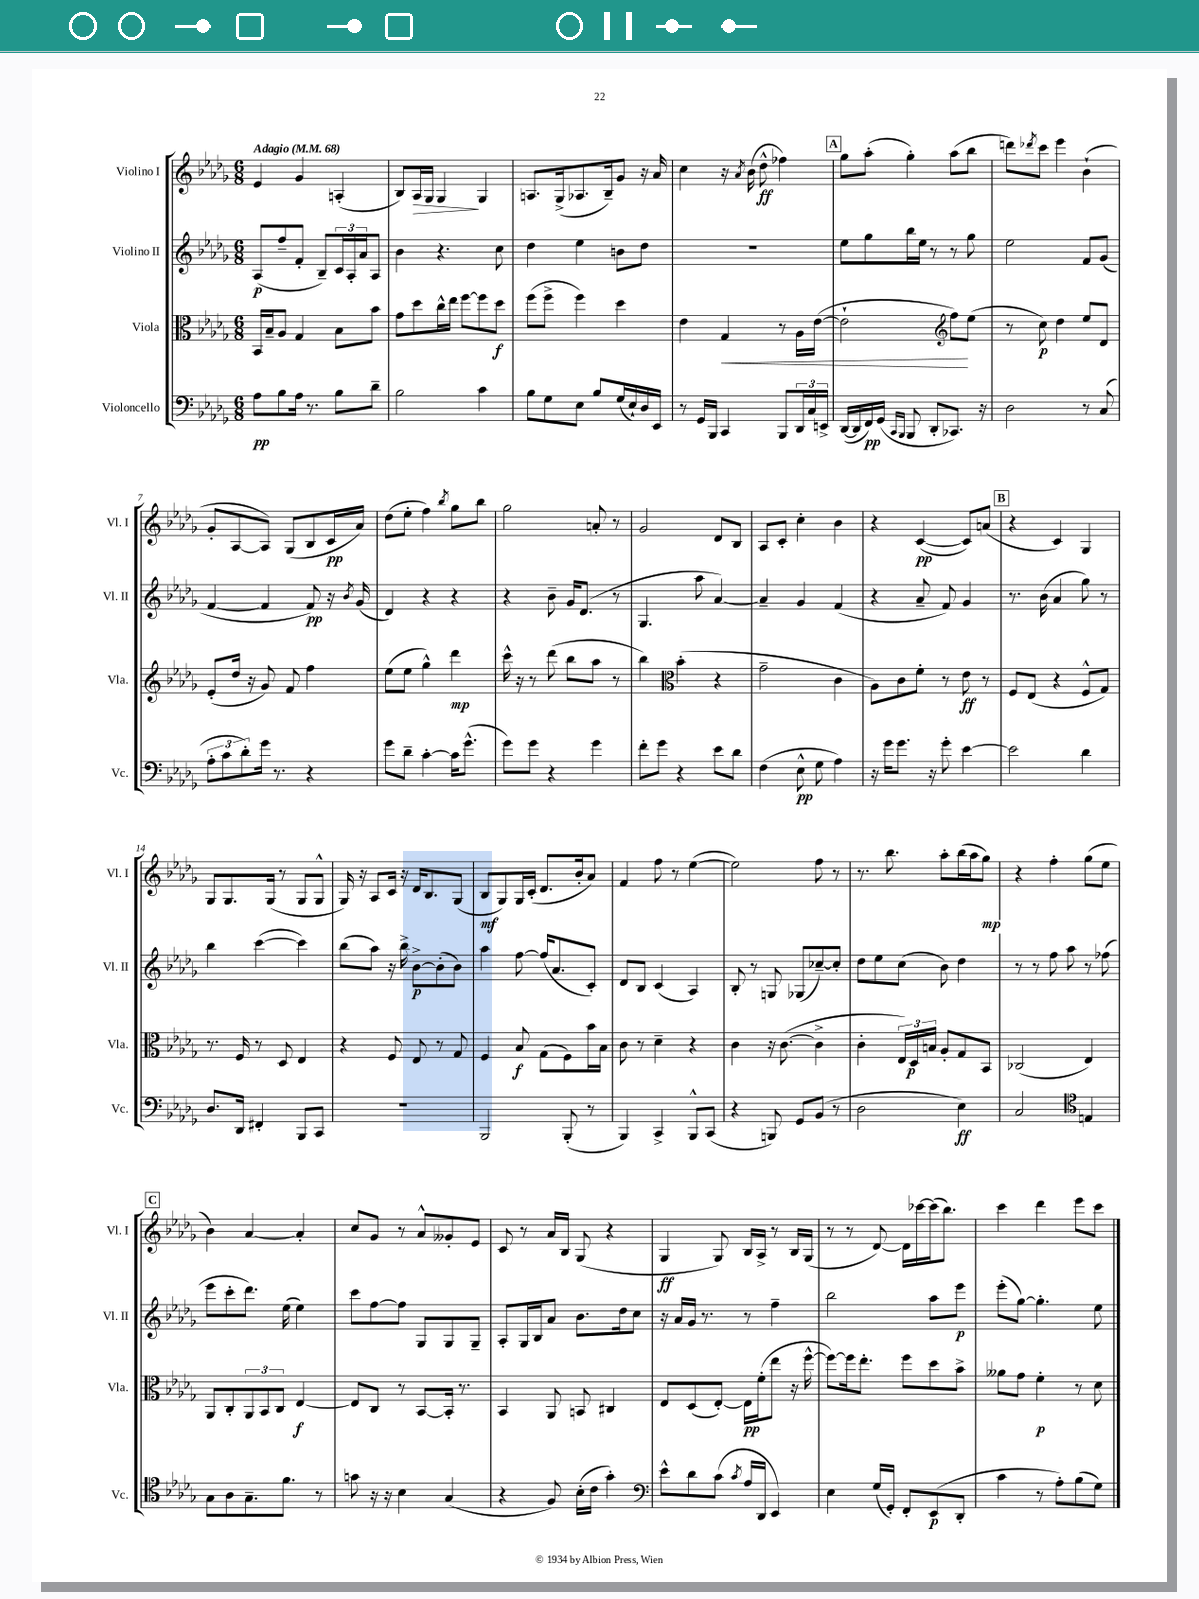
<<
\new StaffGroup <<
\new Staff = "s0" \with { instrumentName = "Violino I" shortInstrumentName = "Vl. I" } {
    \clef treble \key des \major \numericTimeSignature \time 6/8 \tempo "Adagio" 4 = 68
    ees'4 ges'4 a4-.( |
    bes8) aes16\> ges16 ges4\! ges4 |
    a8. ges16->( aes8. bes16--) ges'8 r16 aes'16 |
    c''4 r16 \acciaccatura { aes'8 } bes'16( des''8-^\ff fes''4) |
    \mark \markup { \box "A" } ges''8 aes''8-.( ges''4-.) aes''8( bes''8 |
    d'''8) \acciaccatura { des'''8 } c'''8 ees'''4 bes'4-!( |
    ges'8-. aes8~ aes8) ges8( bes8 c'16\pp aes'16) |
    des''8( ees''8-. f''4) \acciaccatura { bes''8 } ges''8 bes''8 |
    ges''2 a'8-. r8 |
    ges'2 des'8 bes8 |
    aes8 c'8-. c''4-. bes'4 |
    r4 c'4~\pp( c'8) a'8( |
    \mark \markup { \box "B" } r4 c'4) ges4 |
    ges8 ges8. ges16( r8 ges8 ges8-^ |
    ges16) r16 aes8 c'16 r16 des'16 bes8. ges8( |
    bes8\mf ges8) ges16 c'16-.( des'8. bes'16-. aes'8) |
    f'4 f''8 r8 ees''4~( |
    ees''2) f''8 r8 |
    r8. bes''8. aes''8-. bes''16( aes''16 ges''8\mp) |
    r4 f''4-. ges''8( ees''8 |
    \mark \markup { \box "C" } bes'4) aes'4~ aes'4-. |
    c''8 ges'8 r8 aes'8-^ geses'8-. ees'8 |
    c'8 r8 aes'16 bes16 ges8( r4 |
    ges4\ff ges8) bes16 aes16-> r8 bes16 ges16( |
    r8 r8 des'8~) des'16 ces'''16~ ces'''16( bes''8.) |
    c'''4 des'''4 ees'''8 c'''8 \bar "|." |
}
\new Staff = "s1" \with { instrumentName = "Violino II" shortInstrumentName = "Vl. II" } {
    \clef treble \key des \major \numericTimeSignature \time 6/8
    aes8\p( f''8-- f'8-. bes8--) \tuplet 3/2 { c'16 aes16-. aes'16 } aes8 |
    bes'4 r4. c''8 |
    des''4 ees''4 b'8 des''8 |
    R2. |
    \mark \markup { \box "A" } ees''8 ges''8 bes''16 ees''16 r8 r8 ges''8 |
    ees''2 f'8 ges'8( |
    f'4~ f'4 f'8\pp) r16 \acciaccatura { bes'8 } ges'16( |
    des'4) r4 r4 |
    r4 bes'8-- ges'16 des'8.( r8 |
    ges4. aes''8 aes'4~) |
    aes'4-- ges'4 f'4( |
    r4 aes'8-- f'8) ges'4 |
    \mark \markup { \box "B" } r8. bes'16( aes'4 ges''8) r8 |
    bes''4 c'''4~( c'''4) |
    bes''8( aes''8) r16 bes''16-> bes'8~->\p bes'8-.( bes'8) |
    aes''4 f''8~ f''16( aes'8. c'8-.) |
    des'8 bes8 c'4( aes4) |
    bes8-. r8 g8 ges8( ces''8~--) ces''8-. |
    des''8 ees''8 c''8( bes'8) des''4 |
    r8 r8 f''8 aes''8 r8 fes''8( |
    \mark \markup { \box "C" } ees'''8 c'''8-. des'''8.) ees''16( ees''4) |
    c'''8 f''8~ f''8 ges8 ges8 ges8-- |
    aes8-. ges16 bes16 aes'8 bes'8. des''16 c''8 |
    r16 aes'16 ges'16 r8. r8 f''4-- |
    bes''2 aes''8 ees'''8\p |
    ees'''8-.( ges''8~) ges''4.-. ees''8 \bar "|." |
}
\new Staff = "s2" \with { instrumentName = "Viola" shortInstrumentName = "Vla." } {
    \clef alto \key des \major \numericTimeSignature \time 6/8
    bes,16 bes16-- aes8 ges4 bes8 bes'8 |
    ges'8 des''8 c''16-^ ees''16 f''8~ f''8 des''8\f |
    f''8( f''8-> f''4) des''4 |
    ees'4 ges4\< r8 aes16 ees'16~( |
    \mark \markup { \box "A" } ees'2-! \clef treble f''8\!) ees''8( |
    r8 c''8\p) des''4 ees''8 des'8 |
    ees'8-.( des''16 r16 ges'8) f'8 f''4 |
    ees''8( ees''8 ges''4-^) des'''4\mp |
    c'''16-^ r16 r8 des'''8( bes''8 aes''8 r8 |
    bes''4) \clef alto bes'4-.( r4 |
    ges'2-- c'4 |
    aes8) c'8 f'8-. r8 ees'8\ff r8 |
    \mark \markup { \box "B" } f8 ees8( r4 f8-^ ges8) |
    r8. f16 r8 des8 ees4 |
    r4 f8 ees8 r8 ges8 |
    f4 bes8\f ges8( f8) bes'16 bes16 |
    c'8 r8 des'4-- r4 |
    c'4 r16 c'8.~( c'4-> |
    c'4-. \tuplet 3/2 { ees16) des16\p b16 } aes8-. ges8 bes,8 |
    ces2( ees4) |
    \mark \markup { \box "C" } aes,8 c8-. \tuplet 3/2 { aes,8 bes,8 c8 } ees4~\f |
    ees8 c8 r8 bes,8~ bes,16-. r8. |
    bes,4 aes,8 b,8 cis4 |
    ees8 des8( ees8~-.) ees16\pp f'16-.( ees''8 r16 f''16~-^ |
    f''8~) f''16 ees''8.-. f''8 des''8 bes'8-> |
    aeses'8 ges'8 f'4-.\p r8 des'8 \bar "|." |
}
\new Staff = "s3" \with { instrumentName = "Violoncello" shortInstrumentName = "Vc." } {
    \clef bass \key des \major \numericTimeSignature \time 6/8
    aes8\pp bes8 aes16 r8. bes8 des'8-- |
    bes2 c'4 |
    bes8 ges8 ees8 bes8 ges16( ees16-!) des16 ees,16 |
    r8 ges,16 bes,,16 c,4 bes,,8 \tuplet 3/2 { des,16 c16 e,16-> } |
    \mark \markup { \box "A" } des,16~( des,16 f,16\pp) ges,16( \grace { c,16 bes,,16 } bes,,8 des,8-. ces,8.) r16 |
    des2 r8 c8( |
    \tuplet 3/2 { aes8-. c'8 des'8-.) } ges'16 r8. r4 |
    ges'8 des'8-- c'4~-. c'16 ges'8.-^( |
    ges'8) ges'8 r4 ges'4 |
    f'8-. ges'8 r4 ees'8 des'8 |
    f4( ees8-^\pp ges8 aes4) |
    r16 ges'16 ges'8. r16 ges'8-. ees'4~ |
    \mark \markup { \box "B" } ees'2 des'4 |
    des8. des,16 fis,4-. bes,,8 c,8 |
    R2. |
    bes,,2 bes,,8-.( r8 |
    bes,,4) c,4-> bes,,8-^ c,8( |
    r4 b,,8) ges,8 bes,8( r8 |
    des2 ees4\ff) |
    c2 \clef tenor e4 |
    \mark \markup { \box "C" } ges8 aes8 ges8.-- f'8. r8 |
    g'8 r16 r16 bes4 ges4( |
    r4 f8) bes16-.( c'16 ges'4-.) |
    \clef bass ees'8-^ des'8 c'8( \acciaccatura { c'8 } aes16 des,16 ees,4) |
    ees4 ges16( ges,16-.) f,8-. ees,8\p( des,8-. |
    c'4 r8 aes8-.) bes8( ges8) \bar "|." |
}
>>
>>
